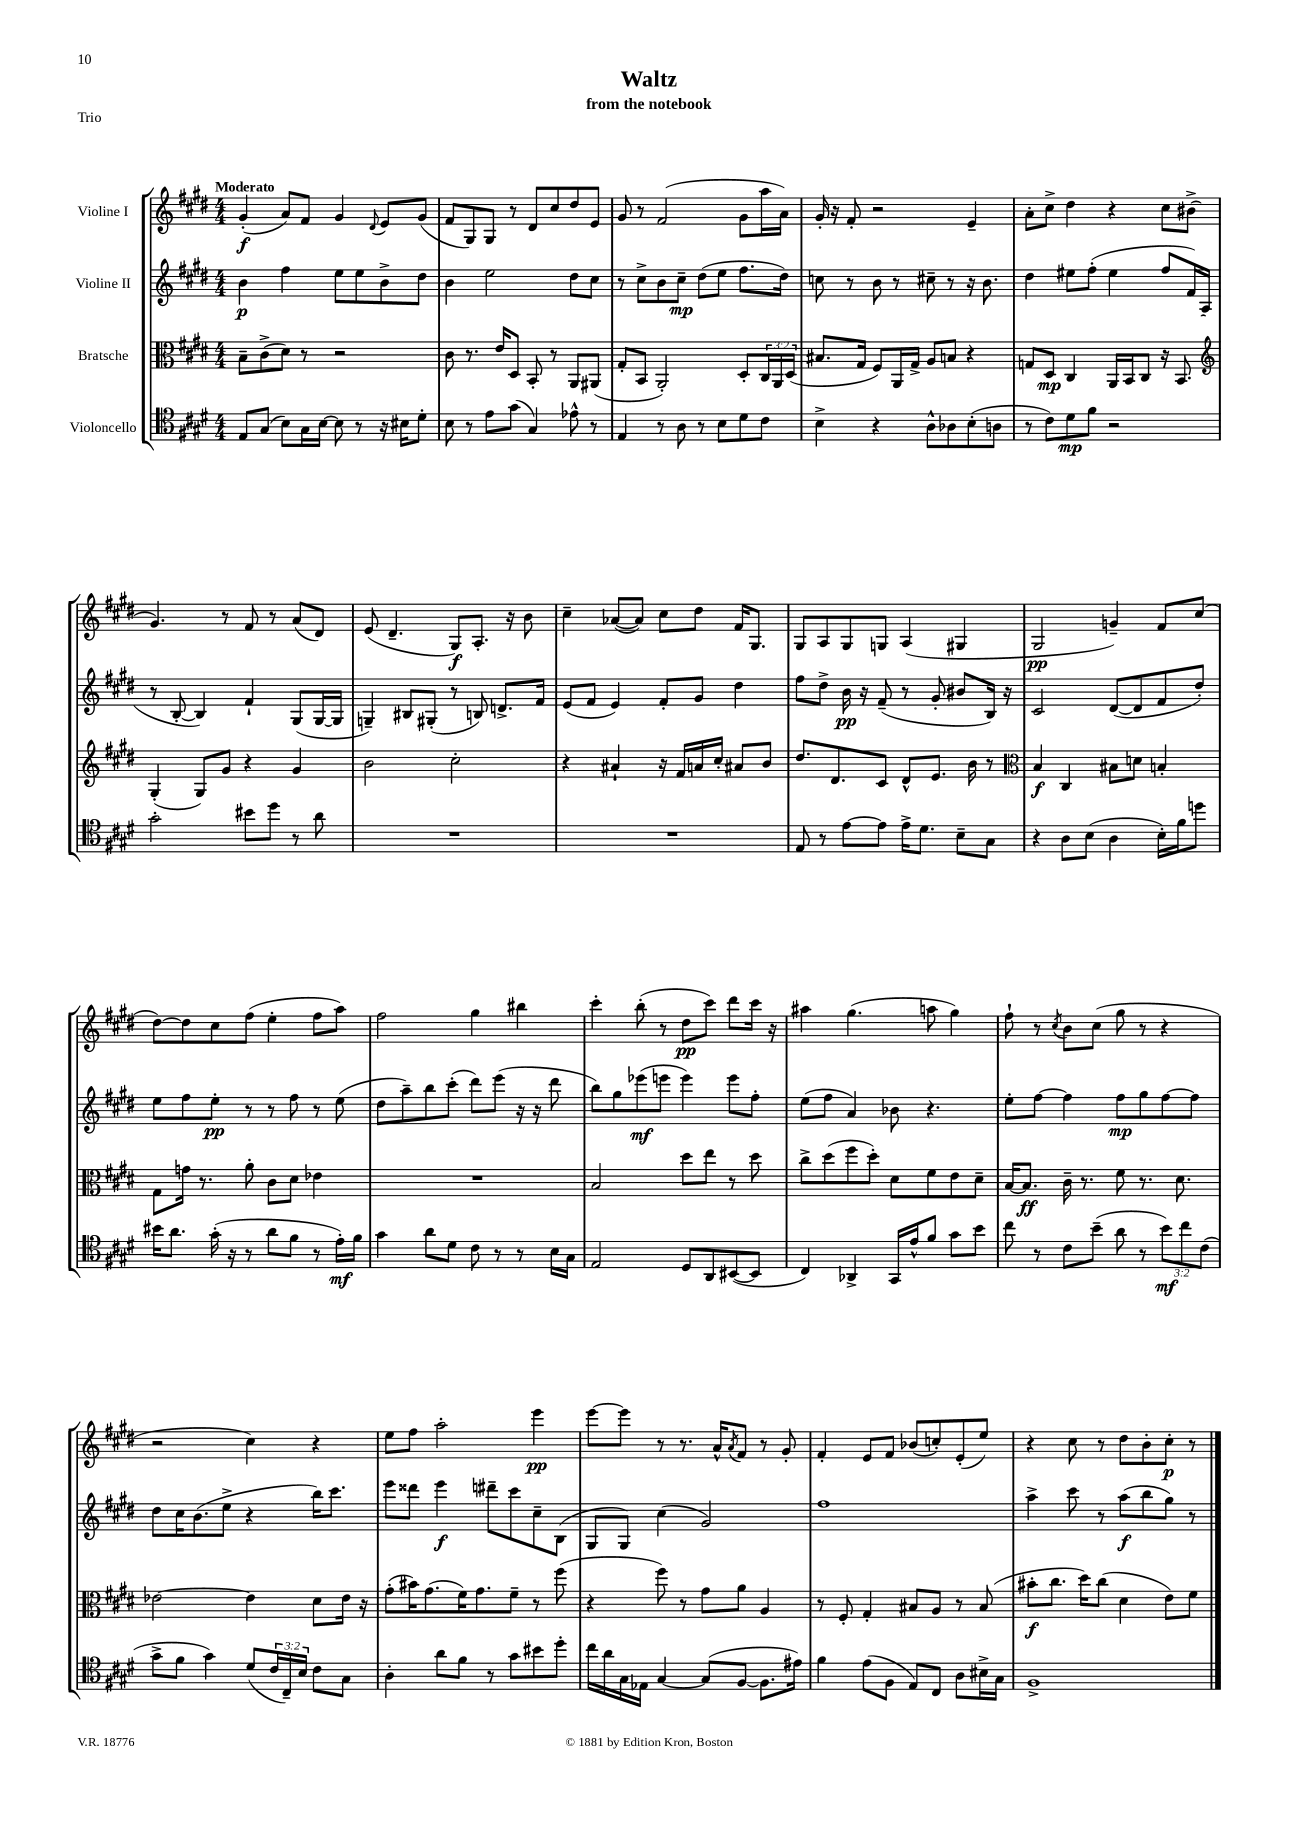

**kern	**kern	**kern	**kern
*staff4	*staff3	*staff2	*staff1
*clefC4	*clefC3	*clefG2	*clefG2
*k[f#c#g#d#]	*k[f#c#g#d#]	*k[f#c#g#d#]	*k[f#c#g#d#]
*M4/4	*M4/4	*M4/4	*M4/4
8E	8B~	4b	(4g#'
(8G#	(8c#^	.	.
8B)	8d#)	4ff#	8a)
16G#	8r	.	8f#
[16B	.	.	.
8B]	2r	8ee	4g#
8r	.	8ee	.
.	.	.	8qqd#
16r	.	8b^	8e
16B#	.	.	.
8d#'	.	8dd#	(8g#
=	=	=	=
8B	8c#	4b	8f#
8r	8.r	.	8G#)
8e	.	2ee	8G#
.	16e	.	.
(8g#	8D#	.	8r
4G#)	8BB'	.	8d#
.	8r	.	8cc#
8e-^^	8AA	8dd#	8dd#
8r	(8AA#	8cc#	8e
=	=	=	=
4E	8G#'	8r	8g#
.	8BB	8cc#^	8r
8r	2AA')	8b	(2f#
8A	.	8cc#~	.
8r	.	(8dd#	.
8B	.	8ee	.
8d#	8D#'	8.ff#	8g#
8c#	24C#	.	16aa
.	24AA	.	.
.	.	16dd#)	16a)
.	(24D#	.	.
=	=	=	=
4B^	8.B#	8cc	16g#'
.	.	.	16r
.	.	8r	8f#'
.	16G#	.	.
4r	8F#)	8b	2r
.	16AA	8r	.
.	16G#^	.	.
8A^^	8A	8cc#~	.
8A-	8B	8r	.
(8B'	4r	16r	4e~
.	.	8.b	.
8A	.	.	.
=	=	=	=
8r	8G	4dd#	8a'
8c#)	8D#	.	8cc#^
8d#	4C#	8ee#	4dd#
8f#	.	(8ff#'	.
2r	16AA	4ee#	4r
.	16BB	.	.
.	8C#	.	.
.	16r	8ff#	8cc#
.	8.BB	.	.
.	.	16f#)	(8b#^
.	.	(16A	.
=	=	=	=
*	*clefG2	*	*
2g#'	(4G#'	8r	4.g#)
.	.	[8B'	.
.	8G#)	4B])	.
.	8g#	.	8r
8b#	4r	4f#`	8f#
8dd#	.	.	8r
8r	4g#	(8G#	(8a
8a	.	[16G#	8d#)
.	.	16G#]	.
=	=	=	=
1r	2b	4G~)	(8e
.	.	.	4.d#~
.	.	8B#	.
.	.	(8G#'	.
.	2cc#'	8r	8G#)
.	.	8B)	8.A'
.	.	8.d^	.
.	.	.	16r
.	.	.	8b
.	.	16f#	.
=	=	=	=
1r	4r	(8e	4cc#~
.	.	8f#	.
.	4a#`	4e)	([8a-
.	.	.	8a-])
.	16r	8f#'	8cc#
.	16f#	.	.
.	16a	8g#	8dd#
.	16cc#'	.	.
.	8a#	4dd#	16f#
.	.	.	8.G#
.	8b	.	.
=	=	=	=
8E	8.dd#	8ff#	8G#
8r	.	8dd#^	8A
.	8.d#	.	.
[8e	.	16b	8G#
.	.	16r	.
8e]	8c#	(8f#~	8G
16e^	8d#^^	8r	(4A
8.d#	.	.	.
.	8.e	8g#'	.
8B~	.	8b#	4G#
.	16b	.	.
8G#	8r	16B)	.
.	.	16r	.
=	=	=	=
*	*clefC3	*	*
4r	4B	2c#	2G#
8A	4C#	.	.
(8B	.	.	.
4A	8B#	([8d#	4g~)
.	8d	8d#]	.
16B')	4B'	8f#	8f#
16f#	.	.	.
8dd	.	8dd#')	(8cc#
=	=	=	=
16b#	8G#	8ee	[8dd#)
8.a	.	.	.
.	16g	8ff#	8dd#]
.	8.r	.	.
(16g#'	.	8ee'	8cc#
16r	.	.	.
8r	8a'	8r	(8ff#
8a	8c#	8r	4ee'
8f#	8d#	8ff#	.
8r	4e-	8r	8ff#
16e')	.	(8ee	8aa)
16f#	.	.	.
=	=	=	=
4g#	1r	8dd#	2ff#
.	.	8aa~)	.
8a	.	8bb	.
8d#	.	(8ccc#'	.
8c#	.	8ddd#)	4gg#
8r	.	(8eee	.
8r	.	16r	4bb#
.	.	16r	.
16B	.	8ddd#	.
16G#	.	.	.
=	=	=	=
2E	2B	8bb)	4ccc#'
.	.	8gg#	.
.	.	(8eee-	(8bb'
.	.	8eee	8r
8D#	8dd#	4eee)	8dd#
8AA	8ee	.	8ccc#)
([8BB#	8r	8eee	8ddd#
8BB#]	8dd#	8ff#'	16ccc#
.	.	.	16r
=	=	=	=
4C#)	8cc#^	(8ee	4aa#
.	(8dd#	8ff#	.
4AA-^	8ff#	4a)	(4.gg#
.	8dd#')	.	.
16GG#	8d#	8b-	.
16e^^	.	.	.
8f#	8f#	4.r	8aa
8g#	8e	.	4gg#)
8b	8d#~	.	.
=	=	=	=
8cc#	[16B	8ee'	8ff#`
.	8.B]	.	.
8r	.	[8ff#	8r
.	.	.	8qcc#
8c#	16c#~	4ff#]	8b
.	8.r	.	.
(8b~	.	.	(8cc#
8a	8f#	8ff#	8gg#
8r	8.r	8gg#	8r
12b)	.	[8ff#	4r
.	8.d#	.	.
12cc#	.	.	.
.	.	8ff#]	.
(12c#	.	.	.
=	=	=	=
8g#^	[2e-	8dd#	2r
8f#	.	16cc#	.
.	.	(8.b	.
4g#)	.	.	.
.	.	8ee^	.
(8d#	4e-]	4r	4cc#)
24c#	.	.	.
24C#~)	.	.	.
24B	.	.	.
8c#	8d#	16bb)	4r
.	.	8.ccc#	.
8G#	16e-	.	.
.	16r	.	.
=	=	=	=
4A'	(8g#'	8eee	8ee
.	16b#)	8ddd##	8ff#
.	(8.g#	.	.
8a	.	4eee	2aa'
8f#	16f#)	.	.
.	8.g#	.	.
8r	.	8ddd#~	.
8g#	8f#~	8ccc#	.
8b#	8r	8cc#~	4eee
8dd#'	(8ff#	(8B	.
=	=	=	=
16cc#	4r	8G#	[8eee
16a	.	.	.
16G#	.	8G#)	8eee]
16E-	.	.	.
[4G#	8ff#)	(4cc#	8r
.	8r	.	8.r
(8G#]	8g#	2g#)	.
.	.	.	16a^^
.	.	.	8qa
[8F#	8a	.	8f#
8.F#]	4A	.	8r
.	.	.	8g#'
16e#)	.	.	.
=	=	=	=
4f#	8r	1ff#	4f#'
.	8F#'	.	.
(8e	4G#'	.	8e
8F#	.	.	8f#
8E)	8B#	.	(8b-
8C#	8A	.	8cc')
8A	8r	.	(8e'
16B#^	(8B#	.	8ee)
16G#	.	.	.
=	=	=	=
1F#^	8b#'	4aa^	4r
.	8.cc#	.	.
.	.	8ccc#	8cc#
.	16dd#)	.	.
.	(8cc#	8r	8r
.	4d#	(8aa	8dd#
.	.	8bb	8b'
.	8e)	8gg#)	8cc#'
.	8f#	8r	8r
==	==	==	==
*-	*-	*-	*-
